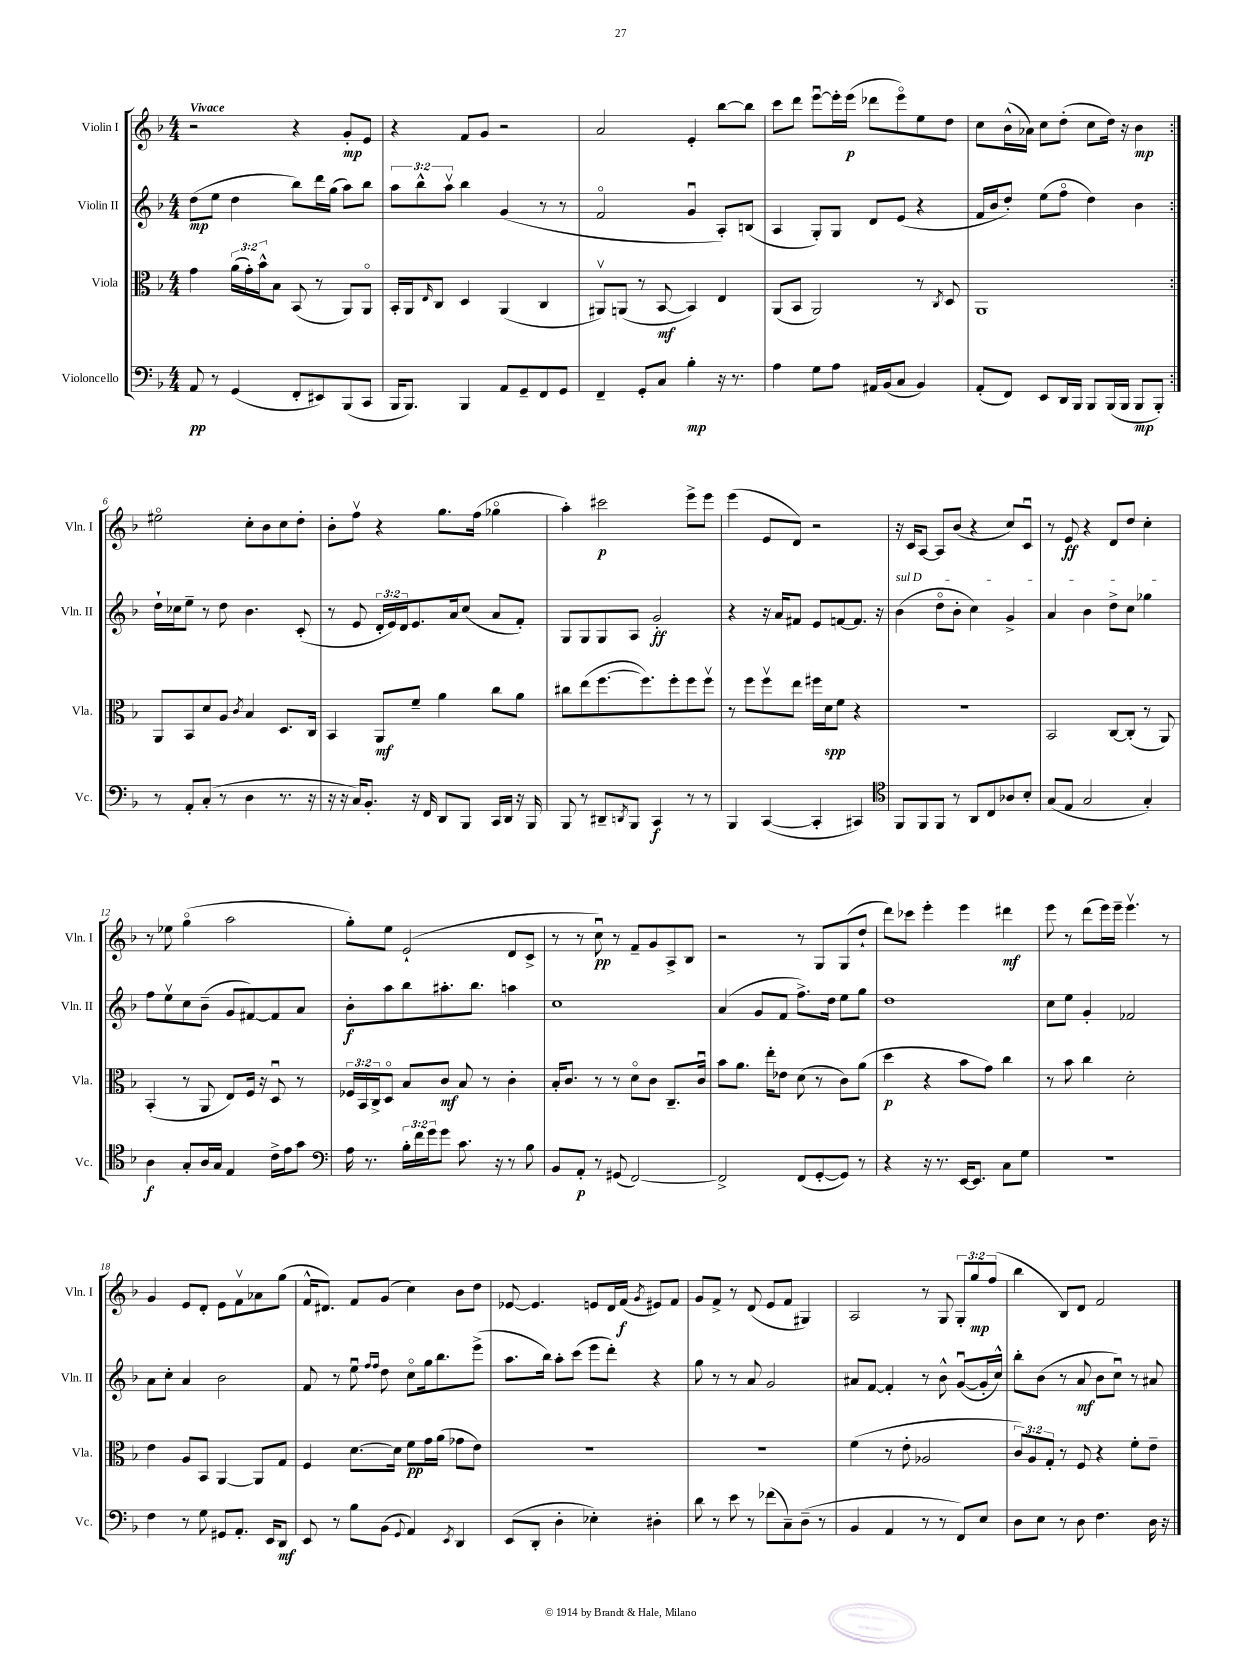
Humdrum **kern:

**kern	**kern	**kern	**kern
*staff4	*staff3	*staff2	*staff1
*clefF4	*clefC3	*clefG2	*clefG2
*k[b-]	*k[b-]	*k[b-]	*k[b-]
*M4/4	*M4/4	*M4/4	*M4/4
8AA	4g	(8dd	2r
8r	.	8ee	.
(4GG	(24a	4dd	.
.	24g')	.	.
.	24b-^^	.	.
.	8B-	.	.
8FF'	(8BB-	8bb-)	4r
8EE#)	8r	16ddd	.
.	.	(16gg	.
(8BBB-	8AA)	8aa)	8g'
8CC	8AAo	8bb-	8e
=	=	=	=
16BBB-	16BB-'	12aa	4r
8.BBB-)	16AA	.	.
.	.	12bb-^^	.
.	16qqE	.	.
.	8C	.	.
.	.	12aav	.
4BBB-	4D	4bb-	8f
.	.	.	8g
8AA	(4AA	(4g	2r
8GG~	.	.	.
8FF	4C	8r	.
8GG	.	8r	.
=	=	=	=
4FF~	8AA#v)	2fo	2a
.	(8AA	.	.
8GG'	8r	.	.
8C	[8BB-	.	.
4B-'	4BB-])	4gu	4e'
16r	4E	8A')	[8bb-
8.r	.	.	.
.	.	(8B	8bb-]
=	=	=	=
4A	(8AA	4A	8ccc
.	8BB-	.	8ddd
8G	2AA)	8G')	[8eeeu
8A	.	8G	16eee']
.	.	.	(16eee
16AA#	.	8d	8ddd-
(16BB-	.	.	.
8C	.	(8e	8eeeo)
4BB-)	8r	4r	8ee
.	8qC	.	.
.	8D	.	8dd
=	=	=	=
(8AA'	1AA	16f	8cc
.	.	16b-	.
8FF)	.	8dd')	(16b-^^
.	.	.	16a-)
8EE	.	(8ee	8cc
16DD	.	8ffo	(8dd'
16BBB-	.	.	.
8BBB-	.	4dd)	8cc
(16BBB-	.	.	16dd)
16BBB-	.	.	16r
8BBB-	.	4b-	4b-
8BBB-')	.	.	.
=:|!	=:|!	=:|!	=:|!
8r	8AA	16dd`	2ee#o
.	.	16cc-	.
8AA'	8BB-	8ee~	.
(8C'	8d	8r	.
8r	8A	8dd	.
.	8qc	.	.
4D	4B-	4.b-	8cc'
.	.	.	8b-
8.r	8.D	.	8cc
.	.	(8c'	8dd'
16r	16C	.	.
=	=	=	=
16r	4BB-	8r	8b-'
16r	.	.	.
16C)	.	8e	8ffv
8.BB-'	.	.	.
.	8AA	24d'	4r
.	.	24e)	.
.	.	24d	.
16r	8f~	8.e	.
16FF	.	.	.
8DD	4a	.	8.gg
.	.	16a	.
8BBB-	.	(8cc	.
.	.	.	(16ff
16CC	8cc	8a	4gg-o
16DD	.	.	.
16r	8a	8f')	.
16BBB-	.	.	.
=	=	=	=
8BBB-	8cc#	8G	4aa')
8r	(8ee	8G	.
8DD#~	[8.ff	8G	2ccc#
8qDD	.	.	.
8BBB-	.	8A	.
.	8.ff])	.	.
4CC	.	2g'	.
.	8ff'	.	.
8r	8ff	.	8eee^
8r	8ffv	.	8eee
=	=	=	=
4BBB-	8r	4r	(4eee
.	8ff	.	.
([4CC	8ffv	16r	8e
.	.	16a	.
.	8ee	8f#	8d)
4CC']	16ff#	8e	2r
.	16d	.	.
.	8f	[8f	.
4CC#)	4r	8.f]	.
.	.	16r	.
=	=	=	=
*clefC4	*	*	*
8FF	1r	(4b-	16r
.	.	.	16c
8FF	.	.	[8A
8FF	.	8ddo	8A]
8r	.	8b-'	(8b-
8AA	.	4cc)	4r
8C	.	.	.
8A-	.	4g^	8cc)
8B-'	.	.	8cu
=	=	=	=
(8G	2BB-	4a	8r
8E	.	.	8e
2G	.	4b-	4r
.	[8C	8dd^	8d
.	(8C']	8cc	8dd
4G')	8r	4gg-	4cc'
.	8AA)	.	.
=	=	=	=
4A	(4BB-'	8ff	8r
.	.	8eev	8ee-
8G'	8r	8cc	(4ggo
16A	8AA	(8b-~	.
16G	.	.	.
4E	8E)	8g	2aa
.	16F	[8f#)	.
.	16r	.	.
16c^	8Du	8f#]	.
16e	.	.	.
8g	8r	8a	.
=	=	=	=
*clefF4	*	*	*
16A	24F-	8b-'	8gg')
.	24BB-	.	.
8.r	.	.	.
.	24C^	.	.
.	8Do	8aa	8ee
24B-'	8B-	8bb-	(2e`
24f	.	.	.
24g	.	.	.
8g	8c	8.aa#'	.
8.c	8B-	.	.
.	.	8.bb-	.
.	8r	.	.
16r	.	.	.
8r	4c'	4aa	8d
8B-	.	.	8c^
=	=	=	=
8BB-	16B-'	1cc	8r
.	8.c	.	.
8AA'	.	.	8r
8r	8r	.	8ccu)
(8GG#	8r	.	8r
[2FF)	8do	.	8f~
.	8c	.	8g
.	8.C~	.	8A^
.	.	.	8B-
.	16cu	.	.
=	=	=	=
2FF^]	8b-	(4a	2r
.	8.a	.	.
.	.	8g	.
.	16ee'	.	.
.	8e-	8f	.
(8FF	(8d	8.ff^)	8r
[8GG'	8r	.	8G
.	.	16dd	.
8GG])	8c)	8ee	(8G
8r	(8a	8gg	8dd`
=	=	=	=
4r	4dd	1dd	8ddd)
.	.	.	8ccc-
16r	4r	.	4eee'
8.r	.	.	.
[16EE	8b-	.	4eee
8.EE]	.	.	.
.	8g)	.	.
8C	4cc	.	4ddd#
8G	.	.	.
=	=	=	=
1r	8r	8cc	8eee
.	8b-	8ee	8r
.	4cc	4g'	(8ddd
.	.	.	16eee)
.	.	.	16eee~
.	2d'	2f-	4.eeev
.	.	.	8r
=	=	=	=
4F	4e	8a	4g
.	.	8cc'	.
8r	8A	4a	8e
8G	8BB-	.	8d'
8GG#	[4AA	2b-	8e
8.AA'	.	.	8fv
.	8AA]	.	8a-
16EE	.	.	.
8DD	8G	.	(8gg
=	=	=	=
8EE	4F	8f	16f^^
.	.	.	8.d#)
8r	.	8r	.
8B-	[8.d	8eeu	8f
.	.	16qqff	.
.	.	16qqff	.
(8BB-	.	8dd	(8g
.	16d]	.	.
8qqGG	.	.	.
4AA)	8f	8cco	4cc)
.	16g	16gg	.
.	(16a	8.bb-	.
8qEE	.	.	.
4DD	8g-	.	8b-
.	8e)	(8eee^	8dd
=	=	=	=
(8EE	1r	8.aa	[8e-
8DD'	.	.	4.e-]
.	.	16bb-)	.
4D'	.	8aa'	.
.	.	(8ccc	.
4E-')	.	8eee	8e
.	.	8ddd')	16d
.	.	.	(16f
.	.	.	8qg
4D#'	.	4r	8e#)
.	.	.	8f
=	=	=	=
8d	1r	8gg	8g
8r	.	8r	8f^
8e	.	8r	8r
8r	.	8a	(8d
(8f-	.	2g	8e
8C~)	.	.	8f
(8D~	.	.	4G#)
8r	.	.	.
=	=	=	=
4BB-	(4f	8a#	2A
.	.	[8f	.
4AA	8r	4f']	.
.	8e'	.	.
8r	2A-	8r	8r
8r	.	8b-^^	8G
8FF)	.	([8gu	12G'
.	.	.	12gg
8E	.	16g']	.
.	.	.	(12ff
.	.	16cc^^)	.
=	=	=	=
8D	12c)	8bb-'	4bb-
.	12A	.	.
8E	.	(8b-	.
.	12G'	.	.
8r	8r	8r	8B-)
8D	8F	8a	8d
4.F	4r	8b-	2f
.	.	8ccu)	.
.	8f'	8r	.
16D	8e~	8a#	.
16r	.	.	.
==	==	==	==
*-	*-	*-	*-
